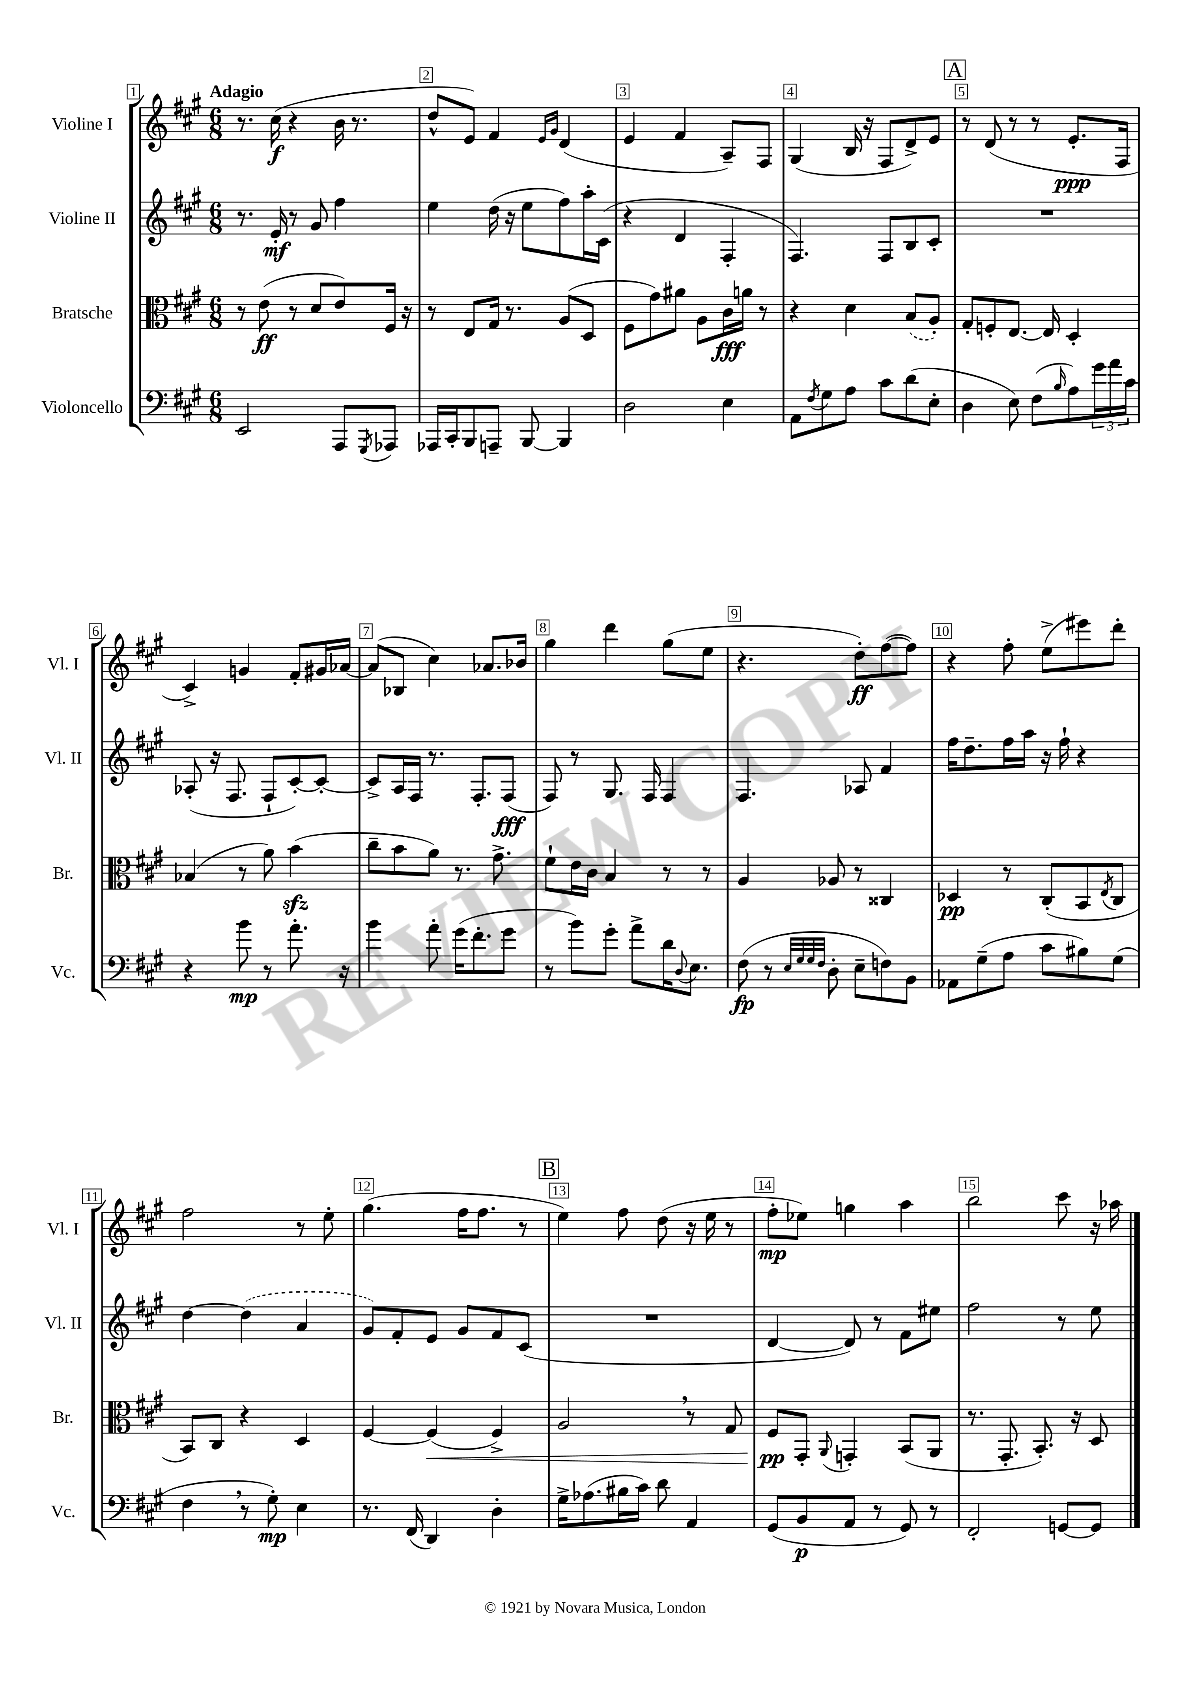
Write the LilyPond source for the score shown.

<<
\new StaffGroup <<
\new Staff = "s0" \with { instrumentName = "Violine I" shortInstrumentName = "Vl. I" } {
    \clef treble \key a \major \numericTimeSignature \time 6/8 \tempo "Adagio"
    r8. cis''16\f( r4 b'16 r8. |
    d''8-^ e'8) fis'4 \grace { e'16 gis'16 } d'4( |
    e'4 fis'4 a8--) fis8 |
    gis4( b16 r16 fis8 d'8->) e'8 |
    \mark \markup { \box "A" } r8 d'8( r8 r8 e'8.-.\ppp fis16 |
    cis'4->) g'4 fis'8-. gis'16 aes'16~ |
    aes'8( bes8 cis''4) aes'8. bes'16 |
    gis''4 d'''4 gis''8( e''8 |
    r4. d''8-.\ff) fis''8~( fis''8) |
    r4 fis''8-. e''8->( eis'''8) d'''8-. |
    fis''2 r8 e''8-. |
    gis''4.( fis''16 fis''8. r8 |
    \mark \markup { \box "B" } e''4) fis''8 d''8( r16 e''16 r8 |
    fis''8-.\mp ees''8) g''4 a''4 |
    b''2 cis'''8 r16 aes''16 \bar "|." |
}
\new Staff = "s1" \with { instrumentName = "Violine II" shortInstrumentName = "Vl. II" } {
    \clef treble \key a \major \numericTimeSignature \time 6/8
    r8. e'16-.\mf r8 gis'8 fis''4 |
    e''4 d''16( r16 e''8 fis''8) a''16-. cis'16( |
    r4 d'4 fis4-. |
    fis4.) fis8 b8 cis'8-. |
    \mark \markup { \box "A" } R2. |
    aes8-.( r16 fis8. fis8-! cis'8~-.) cis'8~-. |
    cis'8-> a16 fis16 r8. fis8.-. fis8\fff( |
    fis8) r8 gis8. fis16 fis4 |
    fis4. aes8 fis'4 |
    fis''16 d''8.-- fis''16 a''16 r16 fis''16-! r4 |
    d''4~ \once \slurDashed d''4( a'4 |
    gis'8) fis'8-. e'8 gis'8 fis'8 cis'8( |
    \mark \markup { \box "B" } R2. |
    d'4~ d'8) r8 fis'8 eis''8 |
    fis''2 r8 e''8 \bar "|." |
}
\new Staff = "s2" \with { instrumentName = "Bratsche" shortInstrumentName = "Br." } {
    \clef alto \key a \major \numericTimeSignature \time 6/8
    r8 e'8\ff( r8 d'8 e'8) fis16 r16 |
    r8 e8 gis16 r8. a8( d8 |
    fis8 gis'8) ais'8 a8 cis'16\fff a'16 r8 |
    r4 d'4 \once \slurDashed b8( a8-.) |
    \mark \markup { \box "A" } gis8-. f8-. e8.~ e16 d4-. |
    bes4( r8 a'8) b'4\sfz( |
    cis''8-- b'8 a'8) r8. gis'8.-> |
    fis'8-! e'16 cis'16 b4 r8 r8 |
    a4 aes8 r8 cisis4 |
    des4\pp r8 cis8-.( b,8 \acciaccatura { e8 } cis8 |
    b,8) cis8 r4 d4 |
    fis4~ fis4\<( fis4->) |
    \mark \markup { \box "B" } a2 \breathe r8 gis8 |
    fis8\pp\! gis,8-. \appoggiatura { a,8 } g,4-. b,8( a,8 |
    r8. gis,8.-. b,8.-.) r16 d8 \bar "|." |
}
\new Staff = "s3" \with { instrumentName = "Violoncello" shortInstrumentName = "Vc." } {
    \clef bass \key a \major \numericTimeSignature \time 6/8
    e,2 a,,8 \acciaccatura { gis,,8 } aes,,8 |
    aes,,16 cis,16-. b,,8 a,,8-- b,,8~ b,,4 |
    d2 e4 |
    a,8 \acciaccatura { fis8 } gis8 a8 cis'8 d'8( e8-. |
    \mark \markup { \box "A" } d4 e8) fis8( \grace { b16 } a8) \tuplet 3/2 { gis'16 a'16 cis'16 } |
    r4 b'8\mp r8 a'8.-. r16 |
    b'4 a'8-. gis'16( fis'8.-. gis'8 |
    r8 b'8) gis'8-. a'8-> d'16 \appoggiatura { d8 } e8. |
    fis8\fp( r8 \grace { e32 gis32 gis32 fis32 } d8-. e8-- f8) b,8 |
    aes,8 gis8--( a8 cis'8 bis8) gis8( |
    fis4 \breathe r8 gis8-.\mp) e4 |
    r8. fis,16( d,4) d4-. |
    \mark \markup { \box "B" } gis16-> aes8.( bis16 cis'16) d'8 a,4 |
    gis,8( b,8\p a,8 r8 gis,8) r8 |
    fis,2-. g,8~ g,8 \bar "|." |
}
>>
>>
\layout { \context { \Score \override BarNumber.break-visibility = ##(#f #t #t) barNumberVisibility = #all-bar-numbers-visible \override BarNumber.stencil = #(make-stencil-boxer 0.1 0.3 ly:text-interface::print) } }
